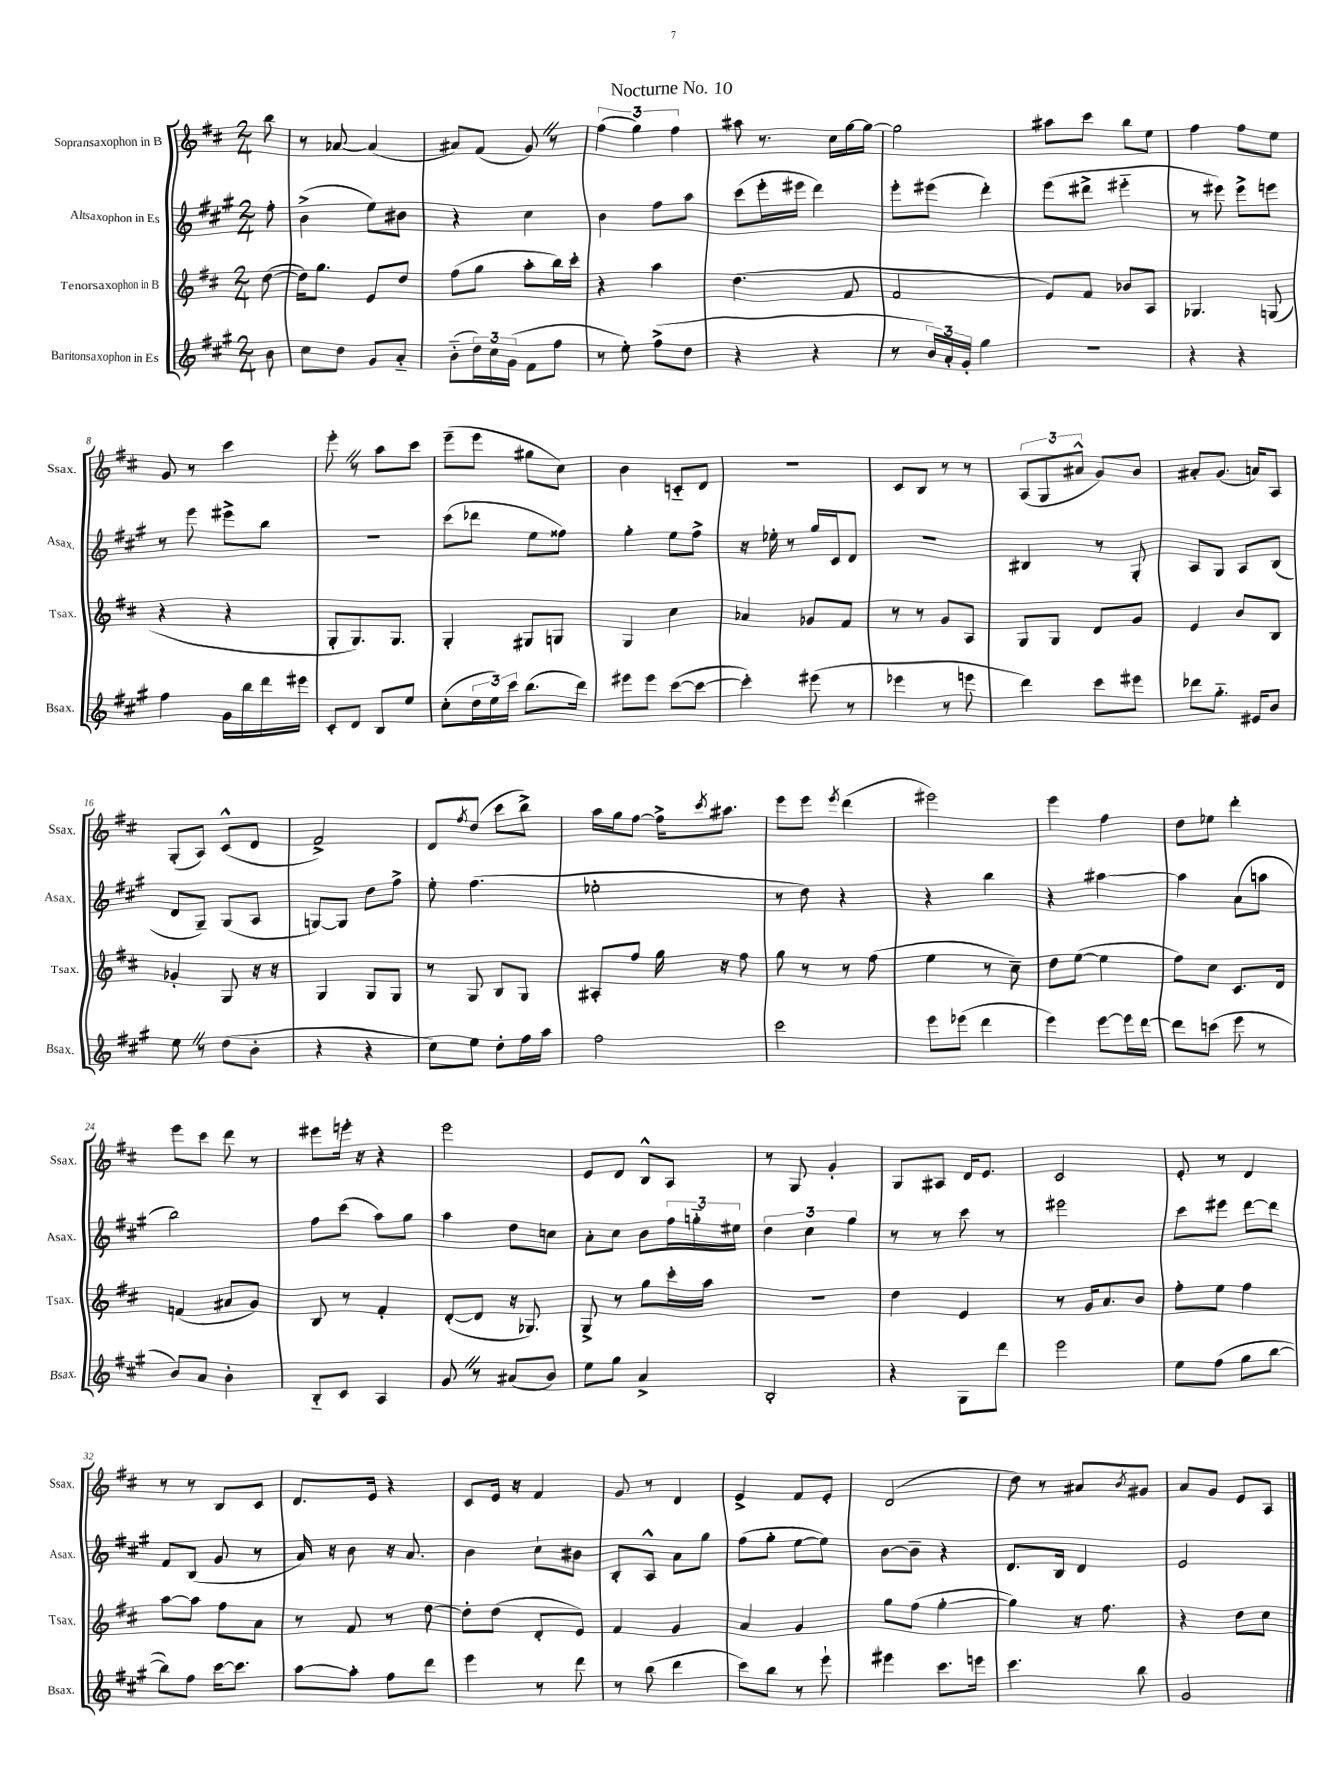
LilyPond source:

\header { title = "Nocturne No. 10" }
<<
\new StaffGroup <<
\new Staff = "s0" \with { instrumentName = "Sopransaxophon in B" shortInstrumentName = "Ssax." } {
    \clef treble \key d \major \numericTimeSignature \time 2/4 \partial 8
    b''8 |
    r8 aes'8~ aes'4( |
    ais'8) fis'8( g'8) \once \override BreathingSign.text = \markup { \musicglyph "scripts.caesura.straight" } \breathe r8 |
    \tuplet 3/2 { fis''4( g''4) fis''4 } |
    ais''8 r8. cis''16 g''16~ g''16~ |
    g''2 |
    ais''8 cis'''8 b''8 e''8 |
    fis''4 fis''8 e''8 |
    g'8 r8 cis'''4 |
    e'''8-. \once \override BreathingSign.text = \markup { \musicglyph "scripts.caesura.straight" } \breathe r8 a''8 cis'''8 |
    e'''8--( e'''8 gis''8 cis''8) |
    b'4 c'8-_ d'8 |
    R2 |
    cis'8 b8 r8 r8 |
    \tuplet 3/2 { a8( g8 ais'8-^ } g'8) b'8 |
    ais'8-. g'8.( a'16) a8 |
    g8-.( a8) cis'8-^( d'8 |
    fis'2->) |
    d'8 \acciaccatura { fis''8 } d''8( cis'''8 b''8->) |
    a''16 g''16 fis''8~ fis''16-> \acciaccatura { cis'''8 } ais''8. |
    e'''8 e'''8 \acciaccatura { e'''8 } d'''4( |
    eis'''2) |
    e'''4 fis''4 |
    d''8 ees''8 d'''4-. |
    e'''8 cis'''8 d'''8 r8 |
    eis'''8 e'''16-. r16 r4 |
    e'''2 |
    e'8 d'8 b8-^ a8 |
    r8 g8 g'4-. |
    g8 ais8 d'16 e'8. |
    cis'2 |
    e'8-. r8 d'4 |
    r8 r8 b8 cis'8 |
    d'8. e'16 r4 |
    cis'8 e'16 r16 fis'4 |
    g'8 r8 d'4 |
    e'4-> fis'8 e'8-. |
    d'2( |
    d''8) r8 ais'8 \acciaccatura { b'8 } gis'8 |
    a'8 g'8 e'8 a8 \bar "|." |
}
\new Staff = "s1" \with { instrumentName = "Altsaxophon in Es" shortInstrumentName = "Asax." } {
    \clef treble \key a \major \numericTimeSignature \time 2/4 \partial 8
    fis''8-. |
    b'4->( e''8) bis'8 |
    r4 cis''4 |
    b'4 fis''8 a''8 |
    cis'''8( e'''16-. eis'''16 d'''4) |
    e'''8-. eis'''8( d'''4-.) |
    e'''8( dis'''8-> eis'''4-_ |
    r8 eis'''8) eis'''8-> e'''8 |
    r8 e'''8 eis'''8-> b''8 |
    R2 |
    cis'''8( des'''8 e''8 fisis''8) |
    gis''4-. e''8 fis''8-> |
    r16 ees''16-. r8 gis''16 cis'16 d'8 |
    R2 |
    bis4 r8 gis8-. |
    a8 gis8 a8 b8( |
    d'8 gis8--) gis8( a8 |
    g8~) g8 d''8 fis''8-> |
    e''8-. fis''4.( |
    ees''2-. |
    r8 d''8) r4 |
    r4 b''4 |
    r4 ais''4~ |
    ais''4 a'8( a''8 |
    b''2) |
    fis''8 cis'''8( a''8) gis''8 |
    a''4 d''8 c''8 |
    a'8-. cis''8 b'8 \tuplet 3/2 { fis''16 g''16-_ eis''16 } |
    \tuplet 3/2 { d''4 cis''4 gis''4 } |
    r8 r8 cis'''8 r8 |
    eis'''2 |
    cis'''8 eis'''8 d'''8~ d'''8 |
    fis'8 b8( gis'8 r8 |
    a'16) r16 b'8 r16 a'8. |
    b'4 cis''8-! bis'8 |
    b8-. a8-^ a'8 gis''8 |
    fis''8( gis''8-. e''8~ e''8) |
    b'8~ b'8-- r4 |
    d'8. b16 d'4 |
    e'2 \bar "|." |
}
\new Staff = "s2" \with { instrumentName = "Tenorsaxophon in B" shortInstrumentName = "Tsax." } {
    \clef treble \key d \major \numericTimeSignature \time 2/4 \partial 8
    d''8~( |
    d''16) g''8. e'8 d''8 |
    fis''8( g''8 a''8-. b''16) cis'''16-. |
    r4 a''4 |
    d''4.( fis'8 |
    fis'2 |
    e'8) fis'8 bes'8 a8 |
    ges4. g8( |
    r4 r4 |
    g8-. g8.) g8. |
    g4-. gis8 g8 |
    g4 cis''4 |
    aes'4 ges'8 fis'8 |
    r8 r8 g'8 a8 |
    g8 g8 d'8 g'8 |
    e'4 b'8 b8 |
    ges'4-. g8 r16 r16 |
    g4 g8 g8 |
    r8 g8 b8 g8 |
    ais8-. fis''8 g''16 r16 fis''8 |
    g''8 r8 r8 fis''8( |
    e''4 r8 cis''8--) |
    d''8 e''8~( e''4 |
    fis''8) cis''8 cis'8. d'16 |
    f'4( ais'8 g'8) |
    b8 r8 fis'4-. |
    d'8~-.( d'8 r16 ges8.) |
    g8-> r8 g''8 cis'''16-. a''16 |
    R2 |
    d''4 e'4 |
    r8 g'16 a'8. b'8 |
    fis''8-. e''8 fis''4 |
    a''8~ a''8 fis''8 a'8 |
    r8 fis'8 r8 d''8~ |
    d''8-. d''8( d'8-. e'8) |
    fis'4 g'4 |
    a'4 g'4 |
    g''8 fis''8( g''4~-. |
    g''4) r16 fis''8. |
    r4 d''8 cis''8 \bar "|." |
}
\new Staff = "s3" \with { instrumentName = "Baritonsaxophon in Es" shortInstrumentName = "Bsax." } {
    \clef treble \key a \major \numericTimeSignature \time 2/4 \partial 8
    b'8 |
    cis''8 d''8 gis'8 a'8-_ |
    b'8-_( \tuplet 3/2 { d''16) cis''16 gis'16( } fis'8 fis''8 |
    r8 e''8-.) fis''8->( d''8 |
    r4 r4 |
    r8 \tuplet 3/2 { b'16) a'16-. gis'16-. } gis''4 |
    R2 |
    r4 r4 |
    fis''4 gis'16 b''16 d'''16 eis'''16 |
    cis'8-. d'8 b8 e''8 |
    cis''8-.( \tuplet 3/2 { d''16 e''16) cis'''16 } b''8.( d'''16) |
    eis'''8 eis'''8 cis'''8~( cis'''8~ |
    cis'''4-.) eis'''8( r8 |
    ees'''4 r8 e'''8 |
    d'''4) cis'''8 eis'''8 |
    des'''8 gis''8.-_ eis'16 b'8 |
    e''8 \once \override BreathingSign.text = \markup { \musicglyph "scripts.caesura.straight" } \breathe r8 d''8( b'8-. |
    r4 r4 |
    cis''8) e''8 d''8-. fis''16 a''16 |
    fis''2 |
    cis'''2 |
    e'''8 ees'''8( d'''4 |
    e'''4) e'''8~ e'''16 d'''16~ |
    d'''8 c'''8( e'''8 r8 |
    b'8) a'8 b'4-. |
    b8-_ cis'8 a4 |
    gis'8 \once \override BreathingSign.text = \markup { \musicglyph "scripts.caesura.straight" } \breathe r8 ais'8( b'8) |
    e''8 gis''8 a'4-> |
    b2-. |
    r4 gis8 d'''8 |
    e'''2 |
    e''8 fis''8( gis''8 b''8~ |
    b''8) fis''8 cis'''16~ cis'''8. |
    a''8~ a''8-. fis''8 d'''8 |
    e'''4 r8 d'''8 |
    r8 b''8( d'''4 |
    cis'''8) b''8 r8 e'''8-! |
    eis'''4 cis'''8. e'''16 |
    cis'''4. b''8 |
    gis'2 \bar "|." |
}
>>
>>
